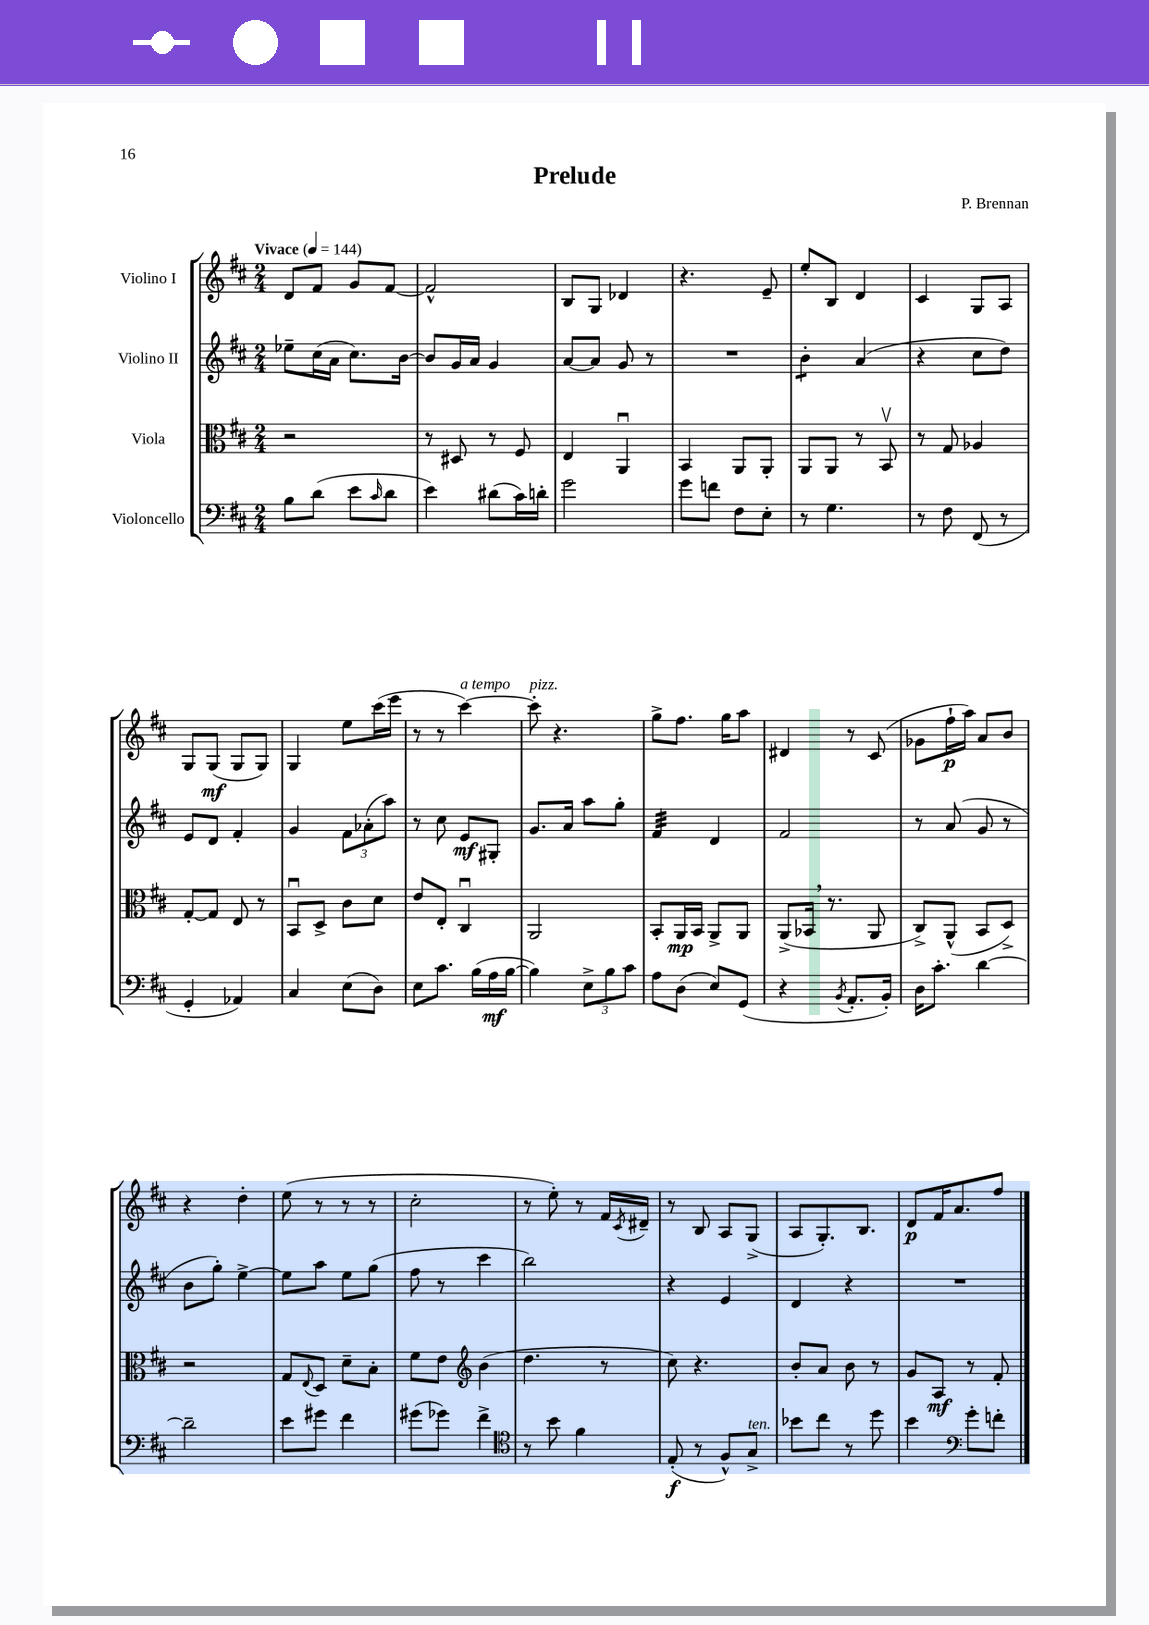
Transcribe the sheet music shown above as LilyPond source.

\header { title = "Prelude" composer = "P. Brennan" }
<<
\new StaffGroup <<
\new Staff = "s0" \with { instrumentName = "Violino I" } {
    \clef treble \key d \major \numericTimeSignature \time 2/4 \tempo "Vivace" 4 = 144
    d'8 fis'8 g'8 fis'8~ |
    fis'2-^ |
    b8 g8 des'4 |
    r4. e'8-- |
    e''8-. b8 d'4 |
    cis'4 g8 a8 |
    g8 g8\mf( g8 g8) |
    g4 e''8 cis'''16( e'''16 |
    r8 r8 cis'''4~^\markup { \italic "a tempo" }) |
    cis'''8-.^\markup { \italic "pizz." } r4. |
    g''8-> fis''8. g''16 a''8 |
    dis'4 r8 cis'8( |
    ges'8 fis''16-!\p a''16) a'8 b'8 |
    r4 d''4-. |
    e''8( r8 r8 r8 |
    cis''2-. |
    r8 e''8-.) r8 fis'16 \acciaccatura { cis'8 } dis'16-- |
    r8 b8 a8 g8->( |
    a8 g8.-.) b8. |
    d'8\p fis'16 a'8. fis''8 \bar "|." |
}
\new Staff = "s1" \with { instrumentName = "Violino II" } {
    \clef treble \key d \major \numericTimeSignature \time 2/4
    ees''8-- cis''16( a'16 cis''8.) b'16~ |
    b'8 g'16 a'16 g'4 |
    a'8~ a'8 g'8 r8 |
    R2 |
    b'4:8-. a'4( |
    r4 cis''8 d''8) |
    e'8 d'8 fis'4-. |
    g'4 \tuplet 3/2 { fis'8 aes'8-.( a''8) } |
    r8 cis''8 e'8\mf gis8-. |
    g'8. a'16 a''8 g''8-. |
    fis'4:32 d'4 |
    fis'2 |
    r8 a'8( g'8 r8 |
    b'8 g''8-.) e''4~-> |
    e''8 a''8 e''8 g''8( |
    fis''8 r8 cis'''4 |
    b''2) |
    r4 e'4 |
    d'4 r4 |
    R2 \bar "|." |
}
\new Staff = "s2" \with { instrumentName = "Viola" } {
    \clef alto \key d \major \numericTimeSignature \time 2/4
    r2 |
    r8 dis8 r8 fis8 |
    e4 a,4\downbow |
    b,4 a,8 a,8-. |
    a,8 a,8 r8 b,8\upbow |
    r8 g8 aes4 |
    g8~-. g8 e8 r8 |
    b,8\downbow d8-> cis'8 d'8 |
    e'8 e8-. cis4\downbow |
    a,2 |
    b,8-. a,16\mp b,16 a,8-> a,8 |
    a,8->( bes,16 \breathe r8. a,8 |
    cis8->) a,8-^( b,8 d8->) |
    r2 |
    g8 \appoggiatura { e8 } d8 d'8-- b8-. |
    fis'8 e'8 \clef treble b'4( |
    d''4. r8 |
    cis''8) r4. |
    b'8-. a'8 b'8 r8 |
    g'8 a8\mf r8 fis'8-. \bar "|." |
}
\new Staff = "s3" \with { instrumentName = "Violoncello" } {
    \clef bass \key d \major \numericTimeSignature \time 2/4
    b8 d'8( e'8 \grace { cis'16 } d'8 |
    e'4) dis'8( cis'16) d'16-. |
    g'2 |
    g'8 f'8 fis8 e8-. |
    r8 g4. |
    r8 fis8 fis,8( r8 |
    g,4-. aes,4) |
    cis4 e8( d8) |
    e8 cis'8. b16( a16\mf b16~ |
    b4) \tuplet 3/2 { e8-> b8 cis'8 } |
    a8 d8( e8) g,8( |
    r4 \acciaccatura { b,8 } a,8.-. b,16-.) |
    d16 cis'8.-. d'4~ |
    d'2-- |
    e'8 gis'8 fis'4 |
    gis'8( ges'8) fis'4-> |
    \clef tenor r8 b'8 fis'4 |
    e8-.\f( r8 fis8-^) g8->^\markup { \italic "ten." } |
    bes'8 cis''8 r8 d''8 |
    b'4 \clef bass g'8-. f'8-. \bar "|." |
}
>>
>>
\layout { \context { \Score \remove "Bar_number_engraver" } }
